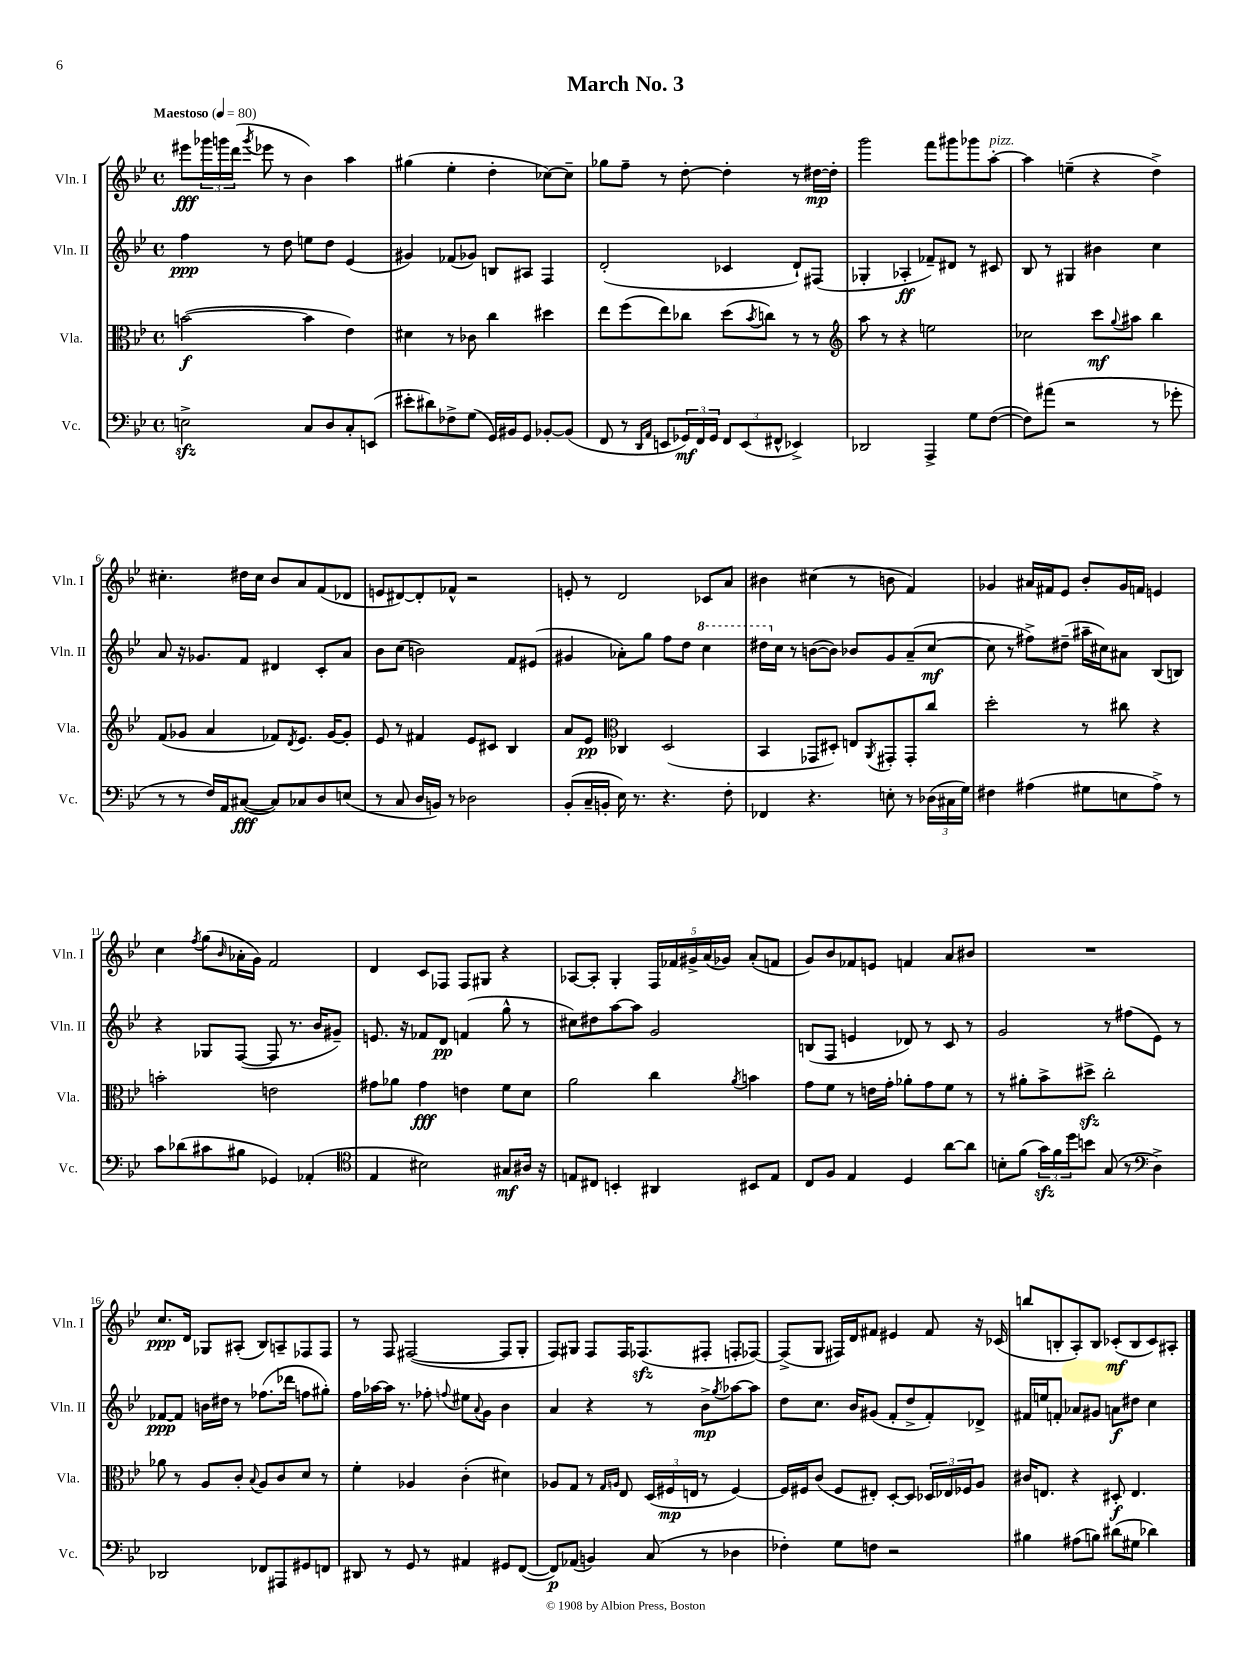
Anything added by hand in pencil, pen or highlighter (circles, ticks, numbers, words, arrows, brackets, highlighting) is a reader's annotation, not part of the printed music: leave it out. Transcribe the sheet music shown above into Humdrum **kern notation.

**kern	**kern	**kern	**kern
*staff4	*staff3	*staff2	*staff1
*clefF4	*clefC3	*clefG2	*clefG2
*k[b-e-]	*k[b-e-]	*k[b-e-]	*k[b-e-]
*M4/4	*M4/4	*M4/4	*M4/4
*met(c)	*met(c)	*met(c)	*met(c)
*MM80	*MM80	*MM80	*MM80
2E^	([2b	4ff	8eee#
.	.	.	24ggg-
.	.	.	24ggg
.	.	.	(24ddd
.	.	.	8qggg
.	.	8r	8eee-
.	.	8dd	8r
8C	4b]	8ee	4b-)
8D	.	8dd	.
8C'	4e-)	(4e-	4aa
(8EE	.	.	.
=	=	=	=
8e#'	4d#	4g#)	(4gg#
8d#)	.	.	.
8F-^	8r	(8f-	4ee-'
(8G	8c-	8g-)	.
16GG)	4cc	8B	4dd'
16BB#	.	.	.
8GG	.	8A#	.
[8BB-'	4dd#	4F	[8cc-)
(8BB-]	.	.	8cc-~]
=	=	=	=
8FF	8ee-	(2d'	8gg-
8r	(8ff	.	8ff~
16qqDD	.	.	.
16qqAA	.	.	.
8EE	8ee-)	.	8r
24GG-)	8cc-	.	[8dd'
24FF	.	.	.
24GG-	.	.	.
12FF	(8dd	4c-	4dd']
(12EE	.	.	.
.	8qb-	.	.
.	8cc)	.	.
12FF#^^	.	.	.
4EE-^)	8r	8d`)	8r
.	8r	(8F#	[16dd#
.	.	.	16dd#']
=	=	=	=
*	*clefG2	*	*
2DD-	8aa	4G-'	2ggg
.	8r	.	.
.	4r	4A-'	.
4AAA^	2ee	8f-~)	8fff
.	.	8d#	8ggg#
8G	.	8r	8ggg-
([8F	.	8c#	[8aa'
=	=	=	=
8F])	2cc-	8B-	4aa]
(8a#	.	8r	.
2r	.	4G#	(4ee~
.	8ccc	4b#	4r
.	8qqgg	.	.
.	8aa#	.	.
8r	4bb-	4cc	4dd^)
8g-'	.	.	.
=	=	=	=
8r	(8f	8a	4.cc#'
8r	8g-	16r	.
.	.	8.g-	.
16F)	4a	.	.
16AA	.	.	.
([8C#	.	8f	16dd#
.	.	.	16cc#
8C#])	8f-)	4d#	8b-
.	8qd	.	.
8C-	8.e-	.	8a
8D	.	8c'	(8f
.	[16g-	.	.
(8E	8g-']	8a	8d-
=	=	=	=
8r	8e-	8b-	8e
8C	8r	(8cc	[8d#)
16D	4f#	2b)	8d#']
16BB)	.	.	.
8r	.	.	8f-^^
2D-	8e-	.	2r
.	8c#	.	.
.	4B-	8f	.
.	.	(8e#	.
=	=	=	=
(8BB-'	8a	4g#	8e'
16C~	8e-	.	8r
16BB'	.	.	.
*	*clefC3	*	*
16E-)	4C-	8a-')	2d
8.r	.	.	.
.	.	8gg	.
4.r	(2D	8ff	.
.	.	8dd	.
.	.	4ccc	8c-
8F'	.	.	8a
=	=	=	=
4FF-	4BB-	16ddd#	4b#
.	.	16cc	.
.	.	8r	.
4.r	8GG-	([8b	(4cc#
.	8D#')	8b])	.
.	8E	8b-	8r
.	8qAA	.	.
8E'	8GG#'	8g	8b
8r	8GG#'	(8a~	4f)
(24D-	8cc	[8cc	.
24C#	.	.	.
24G)	.	.	.
=	=	=	=
4F#	2dd'	8cc]	4g-
.	.	8r	.
(4A#	.	8ff#^)	16a#
.	.	.	16f#
.	.	(8dd#~	8e-
8G#	8r	16aa#~	8b-'
.	.	16cc#)	.
8E	8cc#	8a#	16g-
.	.	.	16f
8A#^)	4r	(8B-	4e
8r	.	8B)	.
=	=	=	=
8c	2b'	4r	4cc
(8d-	.	.	.
.	.	.	8qff
8c#	.	8G-	(8gg
.	.	.	16qqb-
8B#	.	([8F	16a-'
.	.	.	16g)
4GG-)	2e	8F]	2f
.	.	8.r	.
(4AA-'	.	.	.
.	.	16b-	.
.	.	8g#~)	.
=	=	=	=
*clefC4	*	*	*
4E-	8g#	8.e	4d
.	8a-	.	.
.	.	16r	.
2B#)	4g#	8f-	8c
.	.	8d	8F-
.	4e	(4f	8F-
.	.	.	8G#
8G#	8f	8gg^^	4r
16A#	8d	8r	.
16r	.	.	.
=	=	=	=
8E	2a	8cc#)	[8A-
8C#	.	8dd#	8A-']
4BB'	.	[8aa	4G'
.	.	8aa]	.
4AA#	4cc	2g	20F
.	.	.	20f-
.	.	.	20g#^
.	.	.	(20a
.	.	.	20g-)
.	8qa	.	.
8BB#	4b	.	(8a'
8E	.	.	8f
=	=	=	=
8C	8g	(8B	8g)
8F	8f	8F	8b-
4E-	8r	4e	8f-
.	16e	.	8e
.	16g'	.	.
4D	8a-'	8d-)	4f
.	8g	8r	.
[8a	8f	8c	8a
8a]	8r	8r	8b#
=	=	=	=
8B'	8r	2g	1r
(8f	8a#'	.	.
24g)	8b-^	.	.
24f	.	.	.
24dd	.	.	.
8b	8dd#^	.	.
(8G	2cc'	8r	.
8r	.	(8ff#	.
*clefF4	*	*	*
4D^)	.	8e-)	.
.	.	8r	.
=	=	=	=
2DD-	8a-	[8f-	8.cc
.	8r	8f-]	.
.	.	.	16d
.	8A	16b	8G-
.	.	16dd#	.
.	8c'	8r	(8A#'
.	8qqB-	.	.
8FF-	8A	(8.ff-	8B-)
8AAA#	8c	.	8A~
.	.	16ddd-	.
8GG#	8d	8ff	8F-
8FF	8r	8gg#')	8F-
=	=	=	=
8DD#	4f'	16ff	8r
.	.	[16aa-	.
8r	.	16aa-]	8F
.	.	8.r	.
8GG	4A-	.	([2F#
8r	.	8ff-'	.
.	.	8qqff	.
4AA#	(4c'	8ee#	.
.	.	8qqa	.
.	.	8g	.
8GG#	4d#)	4b-	8F#]
([8FF	.	.	8G'
=	=	=	=
8FF])	8A-	4a	8F)
(8AA-	8G	.	8G#
4BB)	8r	4r	8F
.	16qqG	.	.
.	16qqA	.	.
.	8E-	.	16F
.	.	.	(8.F-
(8C	(24D	8r	.
.	24F#	.	.
.	24E	.	.
8r	8r	8b-^	8F#'
.	.	8qgg	.
4D-	[4F#)	[8aa-	8F'
.	.	8aa-]	[8F-)
=	=	=	=
4F-')	16F#]	8dd	(8F-^]
.	16F#	.	.
.	(8c	8.cc	8G
8G	8F#	.	16F#)
.	.	16b-	16d
8F	8E#')	(8g#	8f#
2r	[8D'	8f'	4e#
.	8D]	8dd^	.
.	24D-	8f')	8f#
.	24E-	.	.
.	24F-	.	.
.	8A	8d-^	16r
.	.	.	(16c-
=	=	=	=
4B#	16c#	16f#	8bb
.	8.E	16ee	.
.	.	8f'	8B'
(8A#	4r	8a-	8A')
8B)	.	8g#	8B
(8d#	8D#'	8a	(8c-'
8G#	4.E	8dd#	8B
4d-)	.	4cc	8c-)
.	.	.	8A#'
==	==	==	==
*-	*-	*-	*-
